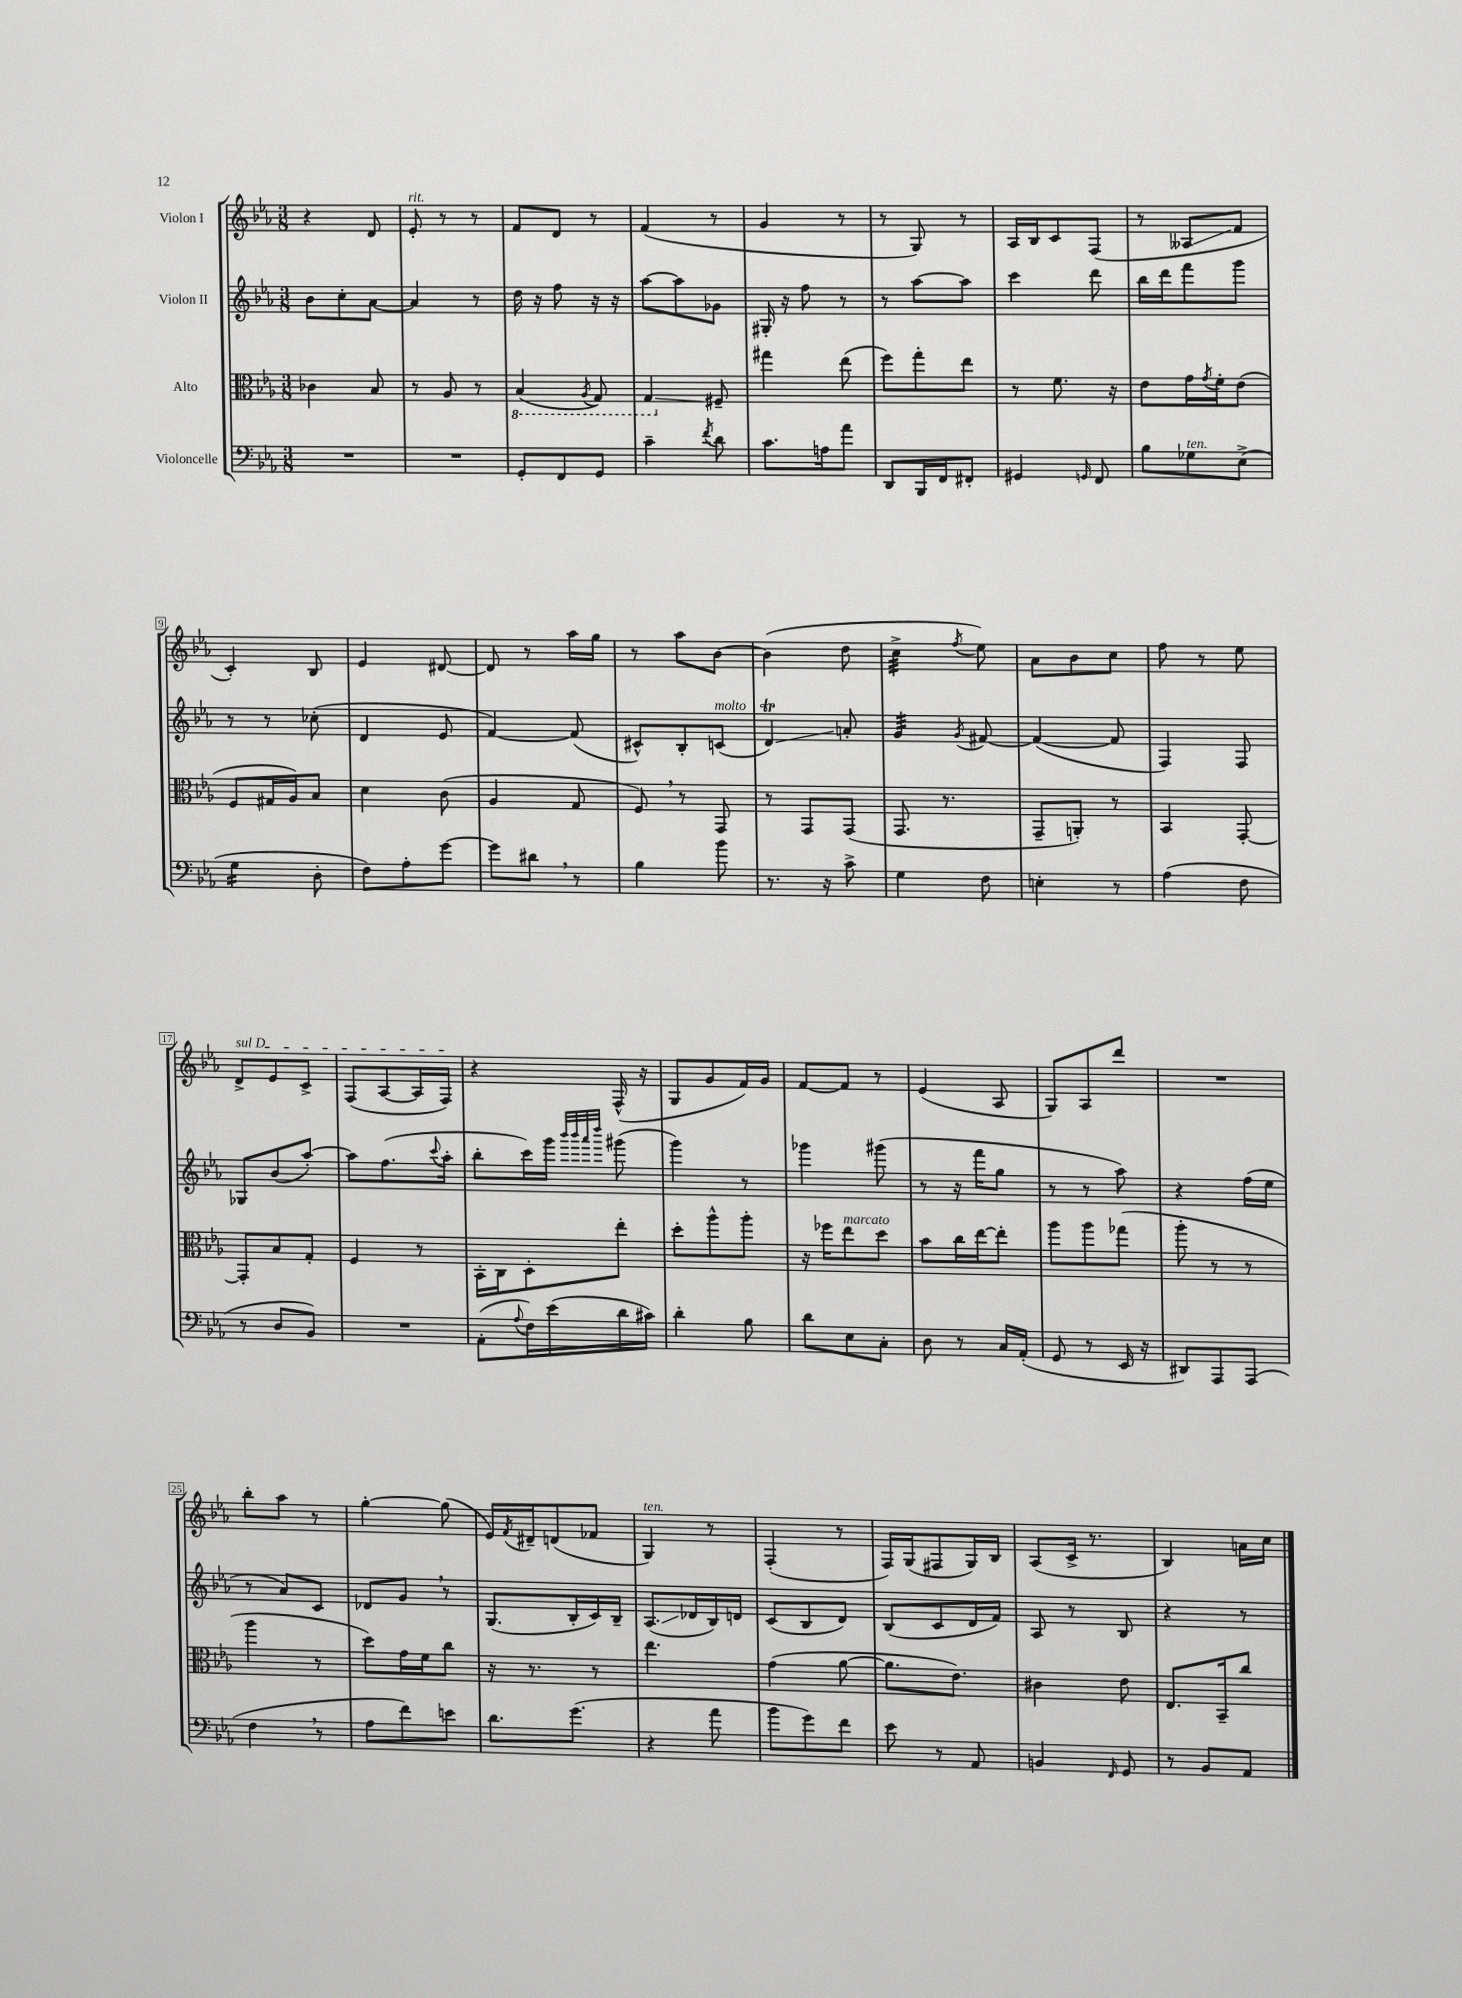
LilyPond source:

<<
\new StaffGroup <<
\new Staff = "s0" \with { instrumentName = "Violon I" } {
    \clef treble \key ees \major \numericTimeSignature \time 3/8
    r4 d'8 |
    ees'8-.^\markup { \italic "rit." } r8 r8 |
    f'8 d'8 r8 |
    f'4( r8 |
    g'4 r8 |
    r8 g8) r8 |
    aes16 bes16 c'8 f8( |
    r8 aeses8\glissando f'8 |
    c'4-.) bes8 |
    ees'4 dis'8~ |
    dis'8 r8 aes''16 g''16 |
    r8 aes''8 bes'8~ |
    bes'4( d''8 |
    c''4:32-> \acciaccatura { f''8 } ees''8) |
    aes'8 bes'8 c''8 |
    f''8 r8 ees''8 |
    \once \override TextSpanner.bound-details.left.text = \markup { \italic "sul D" } d'8->\startTextSpan ees'8 c'8-> |
    f8( aes8~ aes16 f16\stopTextSpan) |
    r4 f16-^( r16 |
    g8 g'8 f'16) g'16 |
    f'8~ f'8 r8 |
    ees'4( aes8 |
    g8) aes8 d'''8 |
    R4. |
    bes''8-. aes''8 r8 |
    g''4~-. g''8( |
    ees'16) \acciaccatura { f'8 } dis'16-- d'8( fes'8 |
    g4^\markup { \italic "ten." }) r8 |
    f4-.( r8 |
    f16) g16( fis8 g16) bes16 |
    aes8( c'16-> r8. |
    bes4) a'16 c''16 \bar "|." |
}
\new Staff = "s1" \with { instrumentName = "Violon II" } {
    \clef treble \key ees \major \numericTimeSignature \time 3/8
    bes'8 c''8-. aes'8~ |
    aes'4 r8 |
    d''16 r16 f''8 r16 r16 |
    aes''8~ aes''8 ges'8 |
    gis16-. r16 f''8 r8 |
    r8 aes''8~ aes''8 |
    c'''4 d'''8 |
    bes''16 d'''16 f'''8 g'''8 |
    r8 r8 ces''8-.( |
    d'4 ees'8 |
    f'4~) f'8( |
    cis'8-^) bes8-. c'8^\markup { \italic "molto" }( |
    d'4\trill\glissando) a'8-. |
    g'4:32 \acciaccatura { g'8 } fis'8~ |
    fis'4~( fis'8 |
    f4) f8 |
    ges8 bes'8( aes''8~-.) |
    aes''8 f''8.( \appoggiatura { c'''8 } aes''16-. |
    bes''8-. c'''16) g'''16 \grace { bes'''32 bes'''32 aes'''32 d''''32 } gis'''8( |
    g'''4) r8 |
    ges'''4 gis'''8( |
    r8 r16 f'''16 g''8 |
    r8 r8 aes''8) |
    r4 f''16( ees''16 |
    r8 aes'8) c'8 |
    des'8 g'8 \breathe r8 |
    g8.( bes16-. c'16) bes16-- |
    aes8.\glissando( des'16 bes16) d'16 |
    c'8( bes8 d'8) |
    bes8( c'8 d'16 f'16) |
    aes8 r8 bes8 |
    r4 r8 \bar "|." |
}
\new Staff = "s2" \with { instrumentName = "Alto" } {
    \clef alto \key ees \major \numericTimeSignature \time 3/8
    ces'4 bes8 |
    r8 aes8 r8 |
    \ottava #-1 bes,4( \acciaccatura { aes,8 } g,8) |
    g,4\glissando \ottava #0 fis8-- |
    gis''4 ees''8( |
    f''8) g''8-. ees''8 |
    r8 f'8. r16 |
    ees'8 g'16 \acciaccatura { g'8 } f'16-. ees'8( |
    f8 gis16 aes16) bes8 |
    d'4 c'8( |
    aes4 g8 |
    f8) \breathe r8 g,8 |
    r8 g,8 g,8( |
    g,8. r8. |
    g,8-- a,8-.) r8 |
    bes,4 g,8~-. |
    g,8-. bes8 g8-. |
    f4 r8 |
    bes,16-. c16 d8-. ees''8-. |
    d''8-. aes''8-^ aes''8-. |
    r16 fes''16 ees''8^\markup { \italic "marcato" } d''8 |
    bes'8 c''16 ees''16~ ees''8-. |
    aes''8 aes''8 ges''8( |
    aes''8-. r8 r8 |
    aes''4 r8 |
    d''8) g'16 f'16 c''8 |
    r16 r8. r8 |
    ees''4. |
    g'4( aes'8~ |
    aes'8. ees'8.) |
    cis'4 ees'8 |
    ees8. bes,16-- c''8 \bar "|." |
}
\new Staff = "s3" \with { instrumentName = "Violoncelle" } {
    \clef bass \key ees \major \numericTimeSignature \time 3/8
    R4. |
    R4. |
    g,8-. f,8 g,8 |
    c'4-- \acciaccatura { f'8 } d'8 |
    c'8. a16 aes'8 |
    d,8 bes,,16 f,16 fis,8-. |
    gis,4 \grace { g,16 } f,8 |
    bes8 ges8^\markup { \italic "ten." } ees8->( |
    g4:16 d8-. |
    f8) aes8-. g'8~ |
    g'8 dis'8 \breathe r8 |
    bes4 bes'8 |
    r8. r16 c'8-> |
    g4 f8 |
    e4-. r8 |
    aes4( f8 |
    r8 d8 bes,8) |
    R4. |
    aes,8-.( \appoggiatura { aes8 } f16) ees'16( d'16 cis'16) |
    d'4-. bes8 |
    d'8 ees8 c8-. |
    d8 r8 c16 aes,16-.( |
    g,8 r8 ees,16 r16 |
    dis,8) aes,,8 aes,,8( |
    f4 \breathe r8 |
    aes8 f'8) e'8 |
    d'8. g'8.( |
    r4 aes'8 |
    bes'8 g'8) f'8 |
    ees'8 r8 aes,8 |
    b,4 \grace { f,16 } g,8 |
    r8 bes,8 aes,8 \bar "|." |
}
>>
>>
\layout { \context { \Score \override BarNumber.stencil = #(make-stencil-boxer 0.1 0.3 ly:text-interface::print) } }
